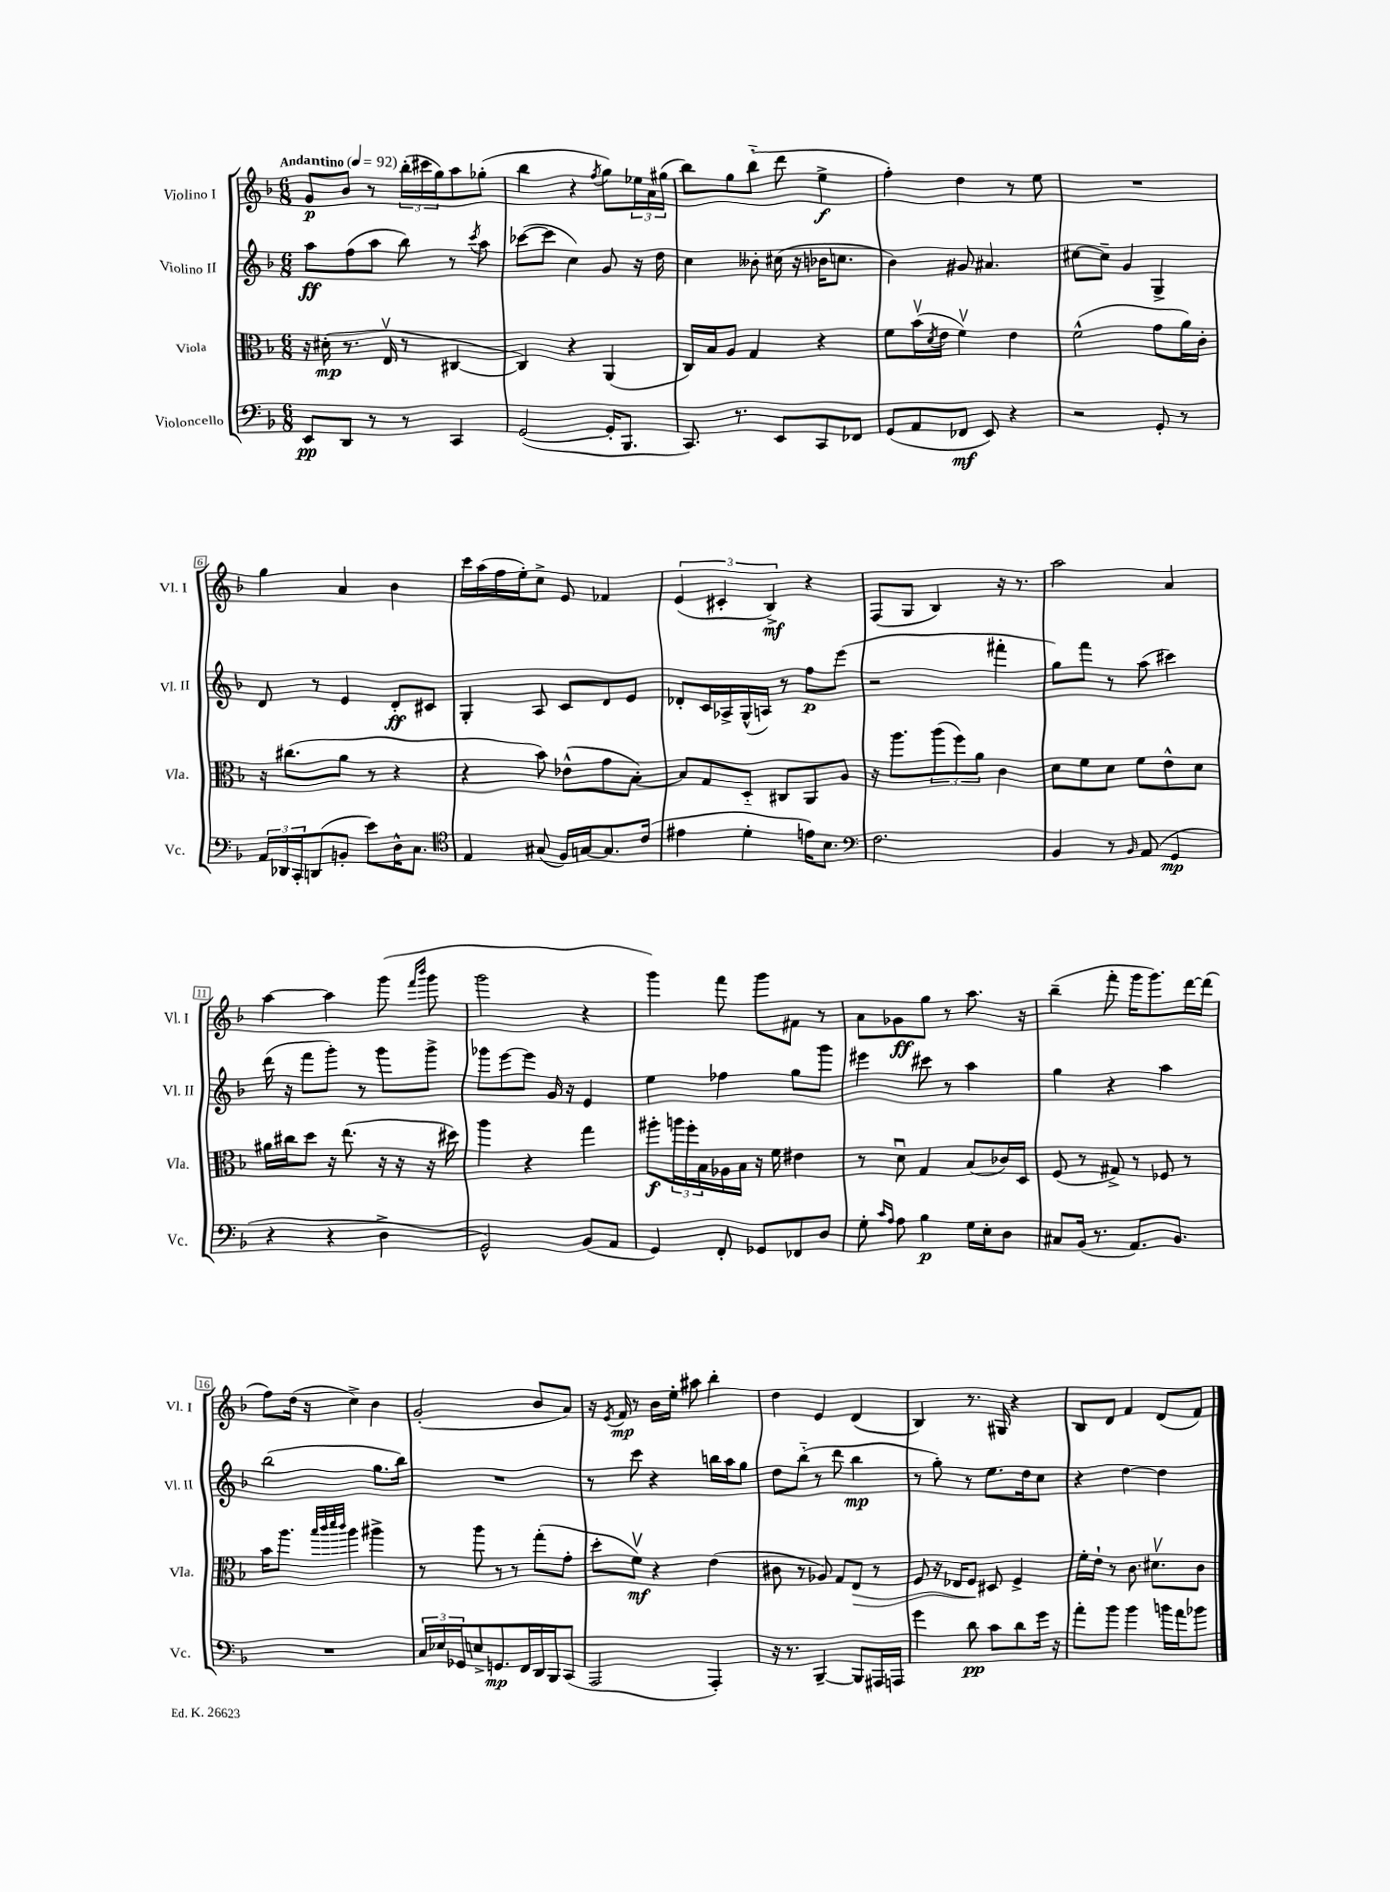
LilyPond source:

<<
\new StaffGroup <<
\new Staff = "s0" \with { instrumentName = "Violino I" shortInstrumentName = "Vl. I" } {
    \clef treble \key f \major \numericTimeSignature \time 6/8 \tempo "Andantino" 4 = 92
    g'8\p bes'8 r8 \tuplet 3/2 { bes''16-.( cis'''16 g''16) } a''8 ges''8-.( |
    bes''4 r4 \acciaccatura { f''8 } g''8) \tuplet 3/2 { ees''16 a'16 gis''16( } |
    bes''8) g''8 bes''8-_( d'''8 e''4->\f |
    f''4-.) d''4 r8 e''8 |
    R2. |
    g''4 a'4 bes'4 |
    c'''16 a''16( f''16 e''16-.) c''8-> e'8 fes'4 |
    \tuplet 3/2 { e'4( cis'4-. bes4->\mf) } r4 |
    f8( g8 bes4) r16 r8. |
    a''2 a'4 |
    a''4~ a''4 g'''8( \grace { f'''16 bes'''16 } g'''8 |
    g'''2 r4 |
    g'''4) f'''8 g'''8 fis'8 r8 |
    a'8 ges'8\ff g''8 r8 a''8. r16 |
    bes''4--( f'''8-. g'''16 g'''8.) d'''16~ d'''16( |
    f''8) d''16( r16 c''4->) bes'4 |
    g'2-.( bes'8 a'8) |
    r16 \acciaccatura { e'8 } f'16\mp r8 bes'16 e''16-. ais''8 bes''4-. |
    d''4 e'4 d'4( |
    bes4) r8. gis16 r4 |
    bes8 d'8 f'4 d'8( f'8) \bar "|." |
}
\new Staff = "s1" \with { instrumentName = "Violino II" shortInstrumentName = "Vl. II" } {
    \clef treble \key f \major \numericTimeSignature \time 6/8
    a''8\ff f''8( a''8 bes''8) r8 \acciaccatura { c'''8 } a''8 |
    ces'''8~( ces'''8 c''4) g'8 r16 d''16 |
    c''4 beses'8-. cis''16( r16 bes'16 c''8. |
    bes'4) gis'8 ais'4. |
    cis''8~ cis''8-- g'4 g4-> |
    d'8 r8 e'4 d'8-.\ff cis'8 |
    g4-. a8 c'8 d'8 e'8 |
    des'8-. c'16 aes16-> g16-^( a16) r8 f''8\p e'''8( |
    r2 fis'''4-. |
    g''8) f'''8 r8 a''8( cis'''4) |
    d'''16( r16 f'''8 g'''8-.) r8 g'''8 g'''8-> |
    ges'''8 e'''8~ e'''8 g'16 r16 e'4 |
    e''4 fes''4 g''8 g'''8 |
    eis'''4 cis'''8 r8 a''4 |
    g''4 r4 a''4 |
    bes''2( g''8. bes''16) |
    R2. |
    r8 c'''8 r4 b''16 a''16 g''8 |
    d''8 bes''8-_( r8 d'''8 bes''4\mp |
    r8 g''8-.) r8 e''8. d''16 c''8 |
    r4 d''4~ d''4 \bar "|." |
}
\new Staff = "s2" \with { instrumentName = "Viola" shortInstrumentName = "Vla." } {
    \clef alto \key f \major \numericTimeSignature \time 6/8
    r16 dis'16-.\mp( r8. e16\upbow r8 cis4~ |
    cis4) r4 a,4( |
    c16) bes16 a8 g4 r4 |
    f'8 bes'16\upbow( \acciaccatura { d'8 } e'16 f'4\upbow) e'4 |
    f'2-^( g'8 a'16) c'16-. |
    r16 cis''8.( a'8 r8 r4 |
    r4 bes'8) ees'8-^( g'8 bes8~-.) |
    bes8 g8 d8-_ cis8 a,8 a8 |
    r16 a''8. \tuplet 3/2 { a''8( f''8) a'8 } c'4 |
    d'8 f'8 d'8 f'8 e'8-^ d'8 |
    ais'16 cis''16 d''8 r16 e''8.( r16 r16 r16 dis''16) |
    a''4 r4 g''4 |
    ais''8-.\f \tuplet 3/2 { a''16 f''16-. bes16 } aes16 bes16 r16 f'16 eis'4 |
    r8 d'8\downbow g4 bes8( ces'16) d16 |
    f8( r8 gis8->) r8 fes8 r8 |
    bes'16 a''8. \grace { bes''32 c'''32 d'''32 c'''32 } a''4 ais''4-> |
    r8 a''8 r8 r8 g''8-.( g'8-. |
    d''8-. f'8\upbow\mf) r4 e'4( |
    cis'8 r8 aes8) g8 e8\> r8 |
    f8 r16 ees16 f8\! dis8 f4-> |
    f'16-. e'16-! r8 c'8. dis'8.\upbow c'8 \bar "|." |
}
\new Staff = "s3" \with { instrumentName = "Violoncello" shortInstrumentName = "Vc." } {
    \clef bass \key f \major \numericTimeSignature \time 6/8
    e,8\pp d,8 r8 r8 c,4 |
    g,2~( g,16-. bes,,8. |
    c,8.) r8. e,8 c,8 fes,8 |
    g,8( a,8 fes,8\mf e,8) r4 |
    r2 g,8-. r8 |
    \tuplet 3/2 { a,16 des,16 c,16-. } d,8( b,8-. e'8) d16-^ c8. |
    \clef tenor e4 gis8( f16) g16~ g8. c'16( |
    eis'4 d'4-. e'16) bes8. |
    \clef bass f2. |
    bes,4 r8 \grace { bes,16 } a,8( g,4\mp |
    r4 r4 d4-> |
    g,2-^) bes,8( a,8 |
    g,4) f,8-. ges,8 fes,8 d8 |
    g8-. \grace { c'16 a16 } a8 bes4\p g16 e16-. d8 |
    cis8 bes,16( r8. a,8.) bes,8. |
    R2. |
    \tuplet 3/2 { c16 ees16 ges,16 } e8-> g,8.\mp f,16 d,16 bes,,16 c,8( |
    a,,2 a,,4-.) |
    r16 r8. bes,,4~-- bes,,8 ais,,16 a,,16 |
    g'4 d'8\pp c'8 d'8 g'16 r16 |
    a'8-. bes'8 bes'4 b'16 a'16 bes'8 \bar "|." |
}
>>
>>
\layout { \context { \Score \override BarNumber.stencil = #(make-stencil-boxer 0.1 0.3 ly:text-interface::print) } }
